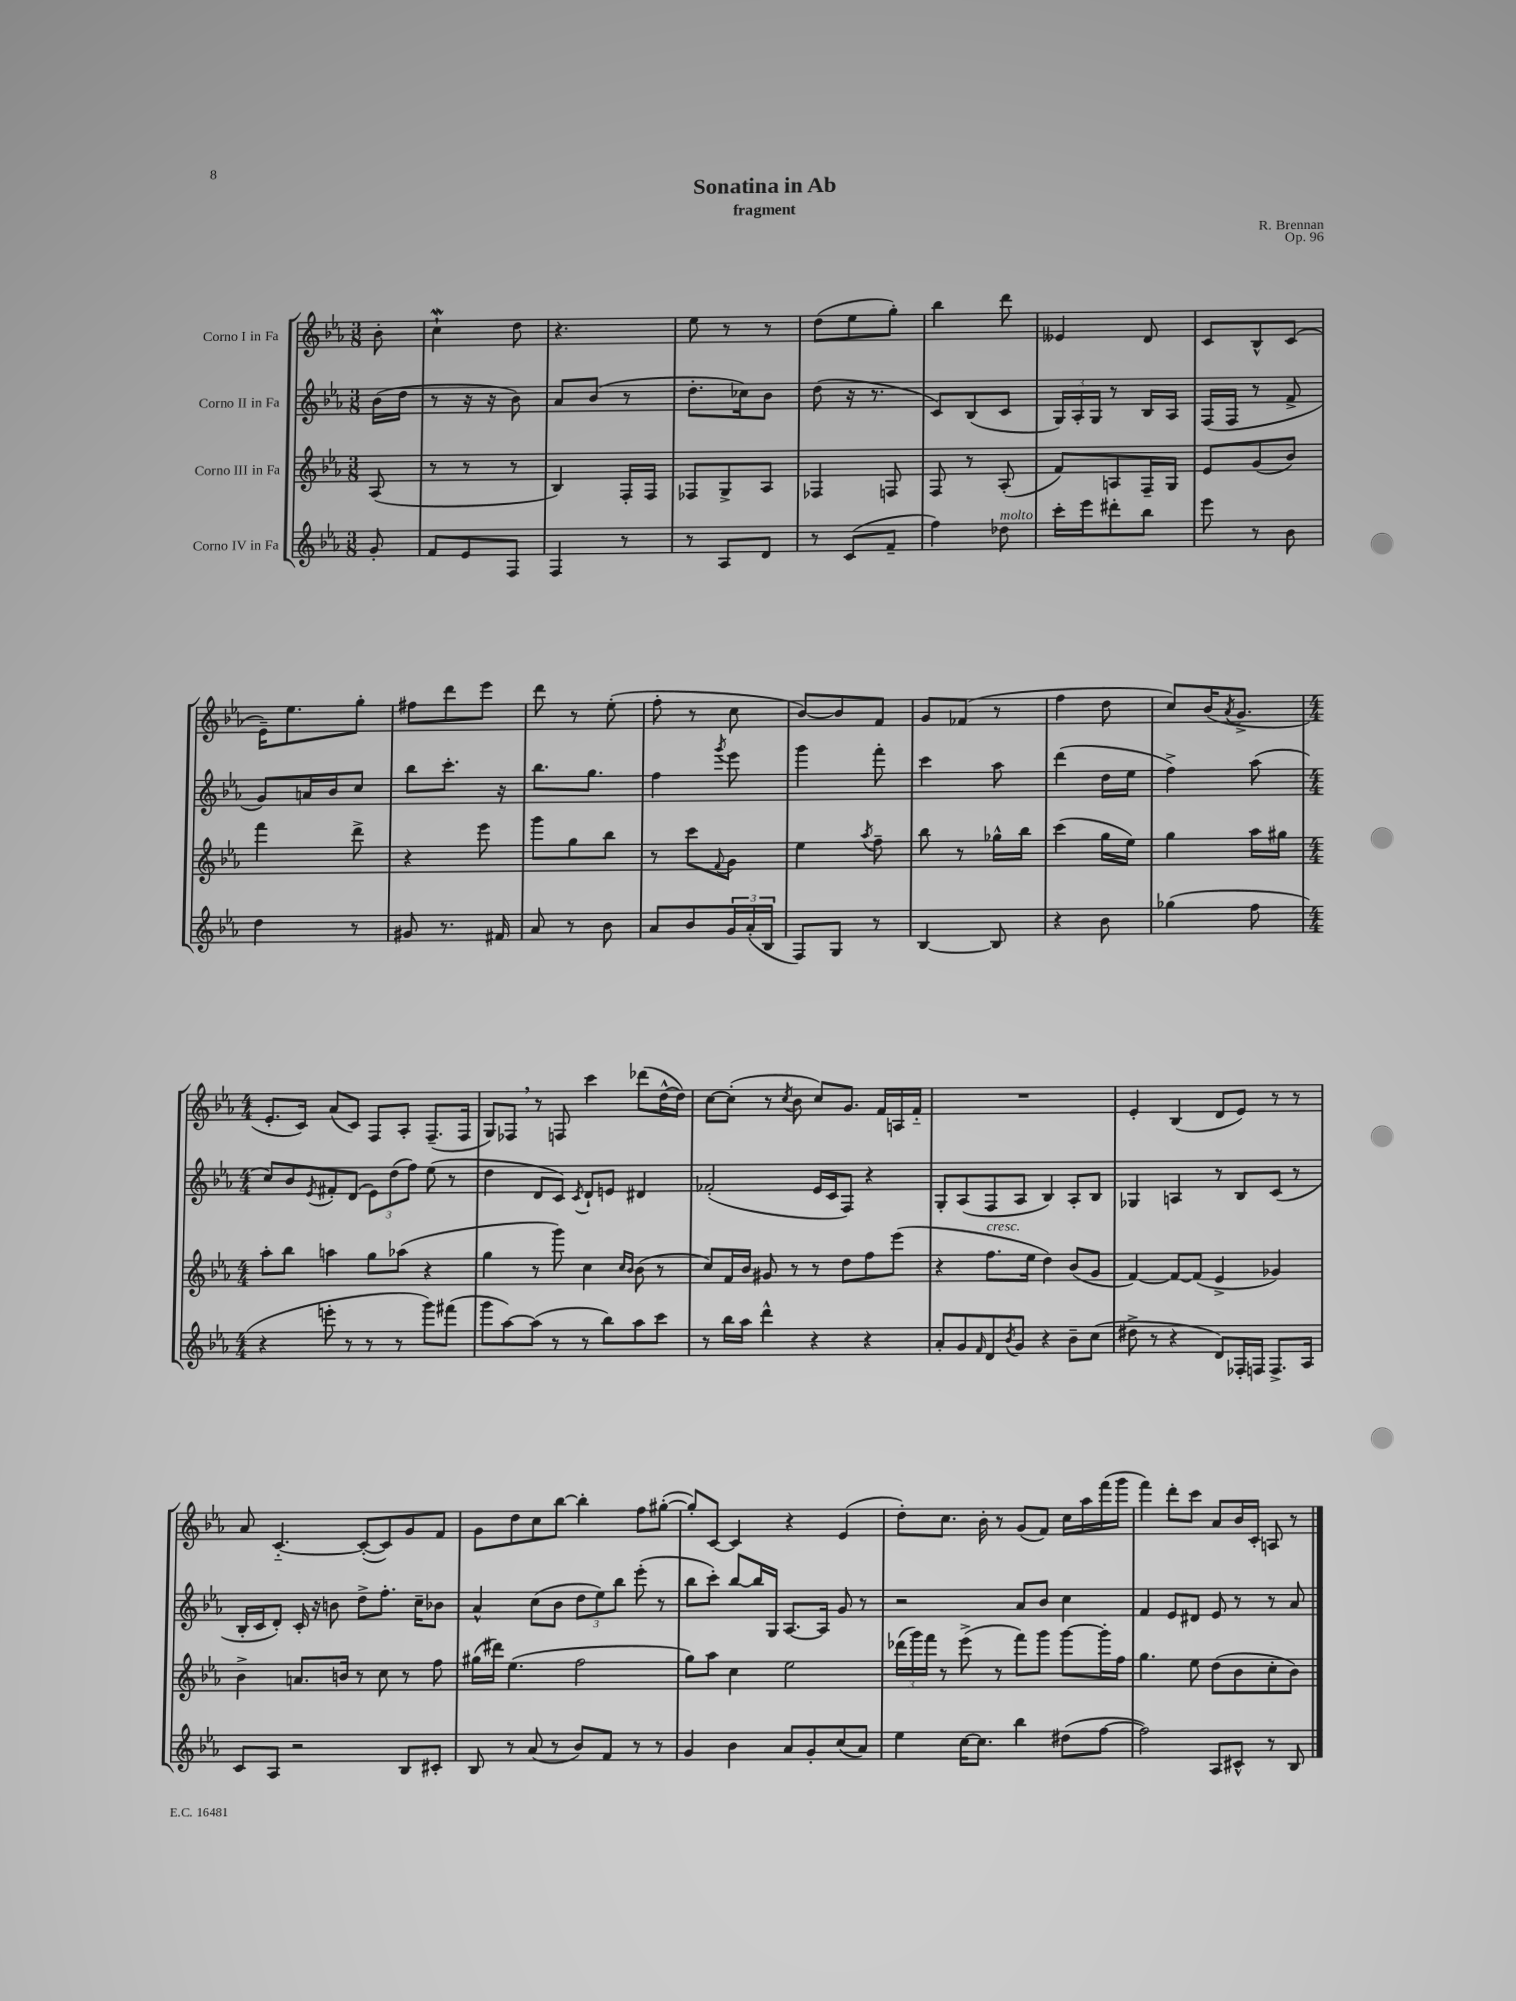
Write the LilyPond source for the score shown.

\header { title = "Sonatina in Ab" composer = "R. Brennan" subtitle = "fragment" opus = "Op. 96" }
<<
\new StaffGroup <<
\new Staff = "s0" \with { instrumentName = "Corno I in Fa" } {
    \clef treble \key ees \major \numericTimeSignature \time 3/8 \partial 8
    bes'8-. |
    c''4-!\mordent d''8 |
    r4. |
    ees''8 r8 r8 |
    d''8( ees''8 g''8-.) |
    bes''4 d'''8 |
    eeses'4 d'8 |
    c'8 bes8-^ c'8( |
    ees'16--) ees''8. g''8-. |
    fis''8 d'''8 ees'''8 |
    d'''8 r8 ees''8-.( |
    f''8-. r8 c''8 |
    bes'8~) bes'8 f'8 |
    g'8 fes'8( r8 |
    f''4 d''8 |
    c''8) bes'16( \acciaccatura { aes'8 } g'8.-> |
    \numericTimeSignature \time 4/4 ees'8.-. c'16) aes'8( c'8) f8 aes8-. f8.--( f16 |
    g8) fes8 \breathe r8 f8 c'''4 des'''8( d''16~-^ d''16) |
    c''8~ c''8-.( r8 \acciaccatura { c''8 } bes'8 c''8) g'8. f'16 a16 f'16-_ |
    R1 |
    ees'4-. bes4( d'8 ees'8) r8 r8 |
    aes'8 c'4.~-_ c'8~-.( c'8) g'8 f'8 |
    g'8 d''8 c''8 bes''8~ bes''4-. f''8 gis''8~-.( |
    gis''8-.) c'8~ c'4 r4 ees'4( |
    d''8-.) c''8. bes'16-. r8 g'8( f'8) c''16 aes''16 f'''16( g'''16 |
    f'''4) d'''8-. c'''8 aes'8 bes'16 c'16-. a8 r8 \bar "|." |
}
\new Staff = "s1" \with { instrumentName = "Corno II in Fa" } {
    \clef treble \key ees \major \numericTimeSignature \time 3/8 \partial 8
    bes'16( d''16 |
    r8 r16 r16 bes'8) |
    aes'8 bes'8( r8 |
    d''8.-. ces''16) bes'8 |
    d''8( r16 r8. |
    c'8) bes8( c'8 |
    \tuplet 3/2 { g16) aes16-. g16 } r8 bes16 aes16 |
    f16( f16 r8 f'8-> |
    g'8) a'16 bes'16 c''8 |
    bes''8 c'''8.-. r16 |
    bes''8. g''8. |
    f''4 \acciaccatura { g'''8 } ees'''8 |
    g'''4 f'''8-. |
    c'''4 aes''8 |
    d'''4( d''16 ees''16 |
    f''4->) aes''8( |
    \numericTimeSignature \time 4/4 c''8) bes'8 \acciaccatura { ees'8 } fis'8-. d'8( \tuplet 3/2 { ees'8) d''8( f''8) } ees''8( r8 |
    d''4 d'8 c'8) \acciaccatura { c'8 } d'8-! e'8 dis'4 |
    fes'2-.( ees'16 c'16 f8) r4 |
    g8-. aes8( f8 aes8 bes4) aes8-. bes8 |
    ges4 a4 r8 bes8 c'8( r8 |
    bes16-. c'16 d'8-.) c'16-. r16 b'8 d''8-> f''8.-. c''16-- bes'8 |
    aes'4-^ c''8( bes'8 \tuplet 3/2 { d''8 ees''8) bes''8 } ees'''8-.( r8 |
    bes''8 c'''8-.) bes''8~ bes''16 g16 aes8.~ aes16 g'8 r8 |
    r2 aes'8 bes'8 c''4 |
    f'4 ees'8 dis'8 ees'8 r8 r8 aes'8 \bar "|." |
}
\new Staff = "s2" \with { instrumentName = "Corno III in Fa" } {
    \clef treble \key ees \major \numericTimeSignature \time 3/8 \partial 8
    aes8( |
    r8 r8 r8 |
    bes4) f16-. f16 |
    fes8 g8-> aes8 |
    fes4 f8 |
    f8 r8 aes8-.( |
    f'8) a8 f16-- g16 |
    ees'8 g'8( bes'8) |
    f'''4 d'''8-> |
    r4 ees'''8 |
    g'''8 g''8 bes''8 |
    r8 c'''8 \appoggiatura { f'8 } g'8 |
    ees''4 \acciaccatura { aes''8 } f''8-- |
    bes''8 r8 ges''16-^ bes''16 |
    c'''4( g''16 ees''16) |
    g''4 aes''16 gis''16 |
    \numericTimeSignature \time 4/4 aes''8-. bes''8 a''4 g''8 aes''8( r4 |
    g''4 r8 g'''8) c''4 \grace { c''16 bes'16 } bes'8( r8 |
    c''8) f'16 bes'16 gis'8 r8 r8 d''8 f''8 ees'''8( |
    r4 f''8.^\markup { \italic "cresc." } ees''16 d''4) bes'8( g'8 |
    f'4~) f'8~ f'8( ees'4-> ges'4) |
    bes'4-> a'8. b'16 r8 c''8 r8 f''8 |
    gis''16( dis'''16) ees''4.( f''2 |
    g''8) aes''8 c''4 ees''2 |
    \tuplet 3/2 { des'''16( g'''16) f'''16 } r8 ees'''8->( r8 f'''8) g'''8 g'''8~ g'''16-. f''16 |
    g''4. ees''8 d''8( bes'8 c''8-. bes'8) \bar "|." |
}
\new Staff = "s3" \with { instrumentName = "Corno IV in Fa" } {
    \clef treble \key ees \major \numericTimeSignature \time 3/8 \partial 8
    g'8-. |
    f'8 ees'8 f8 |
    f4 r8 |
    r8 aes8 d'8 |
    r8 c'8( f'8-- |
    f''4) des''8^\markup { \italic "molto" } |
    c'''16-. ees'''16 dis'''8-. bes''8 |
    ees'''8 r8 bes'8 |
    d''4 r8 |
    gis'8 r8. fis'16 |
    aes'8 r8 bes'8 |
    aes'8 bes'8 \tuplet 3/2 { g'16 aes'16-.( bes16 } |
    f8) g8 r8 |
    bes4~ bes8 |
    r4 bes'8 |
    ges''4( f''8 |
    \numericTimeSignature \time 4/4 r4 e'''8-. r8 r8 r8 g'''8) fis'''8( |
    g'''8 aes''8~) aes''8( r8 r8 bes''8) aes''8 c'''8 |
    r8 bes''16 aes''16 d'''4-^ r4 r4 |
    aes'8-. g'8 \grace { f'16 } d'8 \acciaccatura { bes'8 } g'8 r4 bes'8-- c''8( |
    dis''8-> r8 r4 d'8) fes16-. f16 f8.-> aes16 |
    c'8 aes8 r2 bes8 cis'8-. |
    bes8 r8 aes'8( r8 bes'8) f'8 r8 r8 |
    g'4 bes'4 aes'8 g'8-. c''8( aes'8) |
    ees''4 c''16~ c''8. bes''4 dis''8( f''8~ |
    f''2) aes8 cis'8-^ r8 bes8 \bar "|." |
}
>>
>>
\layout { \context { \Score \remove "Bar_number_engraver" } }
